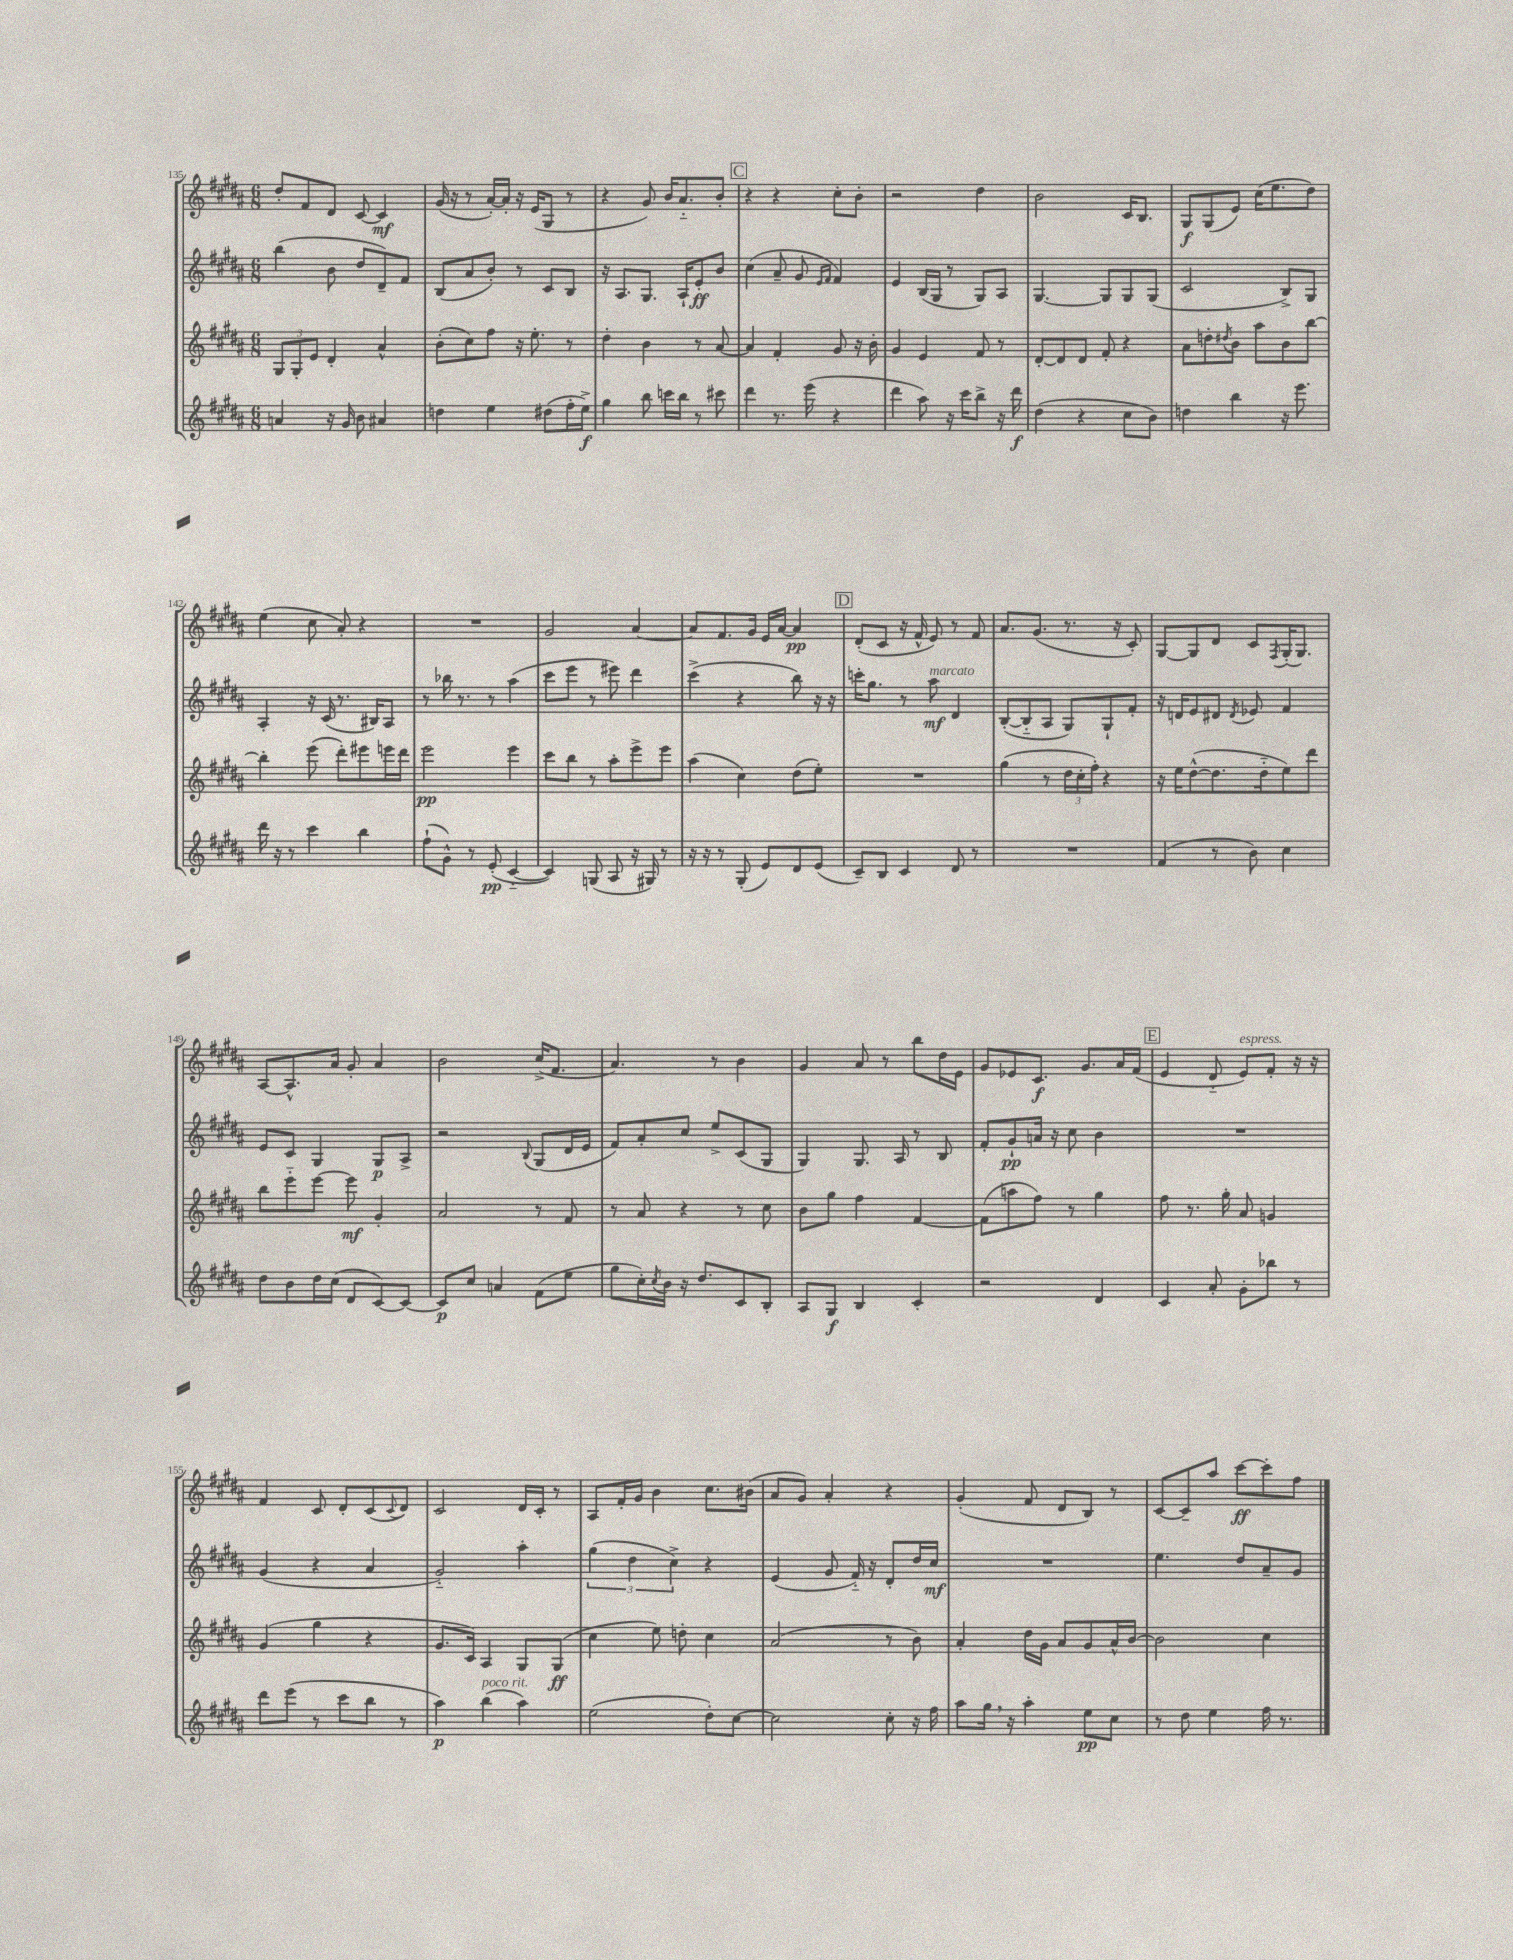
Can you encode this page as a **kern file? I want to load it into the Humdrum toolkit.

**kern	**kern	**kern	**kern
*staff4	*staff3	*staff2	*staff1
*clefG2	*clefG2	*clefG2	*clefG2
*k[f#c#g#d#a#]	*k[f#c#g#d#a#]	*k[f#c#g#d#a#]	*k[f#c#g#d#a#]
*M6/8	*M6/8	*M6/8	*M6/8
4a	12G#	(4bb	8dd#'
.	12G#'	.	.
.	.	.	8f#
.	12e	.	.
16r	4d#'	8b	8d#
16g#	.	.	.
8b	.	8dd#	[8c#
4a#	4a#^^	8d#~)	4c#]
.	.	8f#	.
=	=	=	=
4dd	(8b'	(8B	(16g#
.	.	.	16r
.	8cc#)	8a#	8r
4ee	8ff#	8b')	[16a#')
.	.	.	16a#']
.	16r	8r	16r
.	8.ee'	.	(16e
(8dd#	.	8c#	8G#
16ff#'	8r	8B	8r
16ee^)	.	.	.
=	=	=	=
4gg#	4dd#'	16r	4r
.	.	8.A#	.
8bb	4b	8.G#	8g#)
16ccc	.	.	16b
16bb	.	16A#`	8.a#'~
8r	8r	8e'	.
8ccc#	[8a#	8b	8b'
=	=	=	=
4ddd#	4a#]	(4cc#	4r
8.r	4f#'	8a#~	4r
.	.	8g#	.
(16eee	.	.	.
.	.	16qqe	.
.	.	16qqf#	.
4r	8g#	4f#)	8cc#'
.	16r	.	8b'
.	16b'	.	.
=	=	=	=
4ddd#	4g#	4e	2r
8aa#)	4e	(16B	.
.	.	16G#	.
16r	.	8r	.
16ccc#	.	.	.
8bb^	8f#	8G#)	4dd#
16r	8r	8A#	.
16ddd#	.	.	.
=	=	=	=
(4dd#	[8d#'	[4.G#	2b
.	8d#]	.	.
4r	8d#	.	.
.	8f#'	8G#]	.
8cc#	4r	8G#	16c#
.	.	.	8.B
8b)	.	(8G#	.
=	=	=	=
4dd	8a#	2c#	8G#
.	8dd'	.	(8G#
.	8qdd#	.	.
4bb	8b	.	8e)
.	8aa#	.	(16cc#
.	.	.	8.ee
16r	8b	8B^)	.
8.eee	.	.	.
.	[8bb	8G#	8dd#)
=	=	=	=
16ddd#	4bb']	4A#'	(4ee
16r	.	.	.
8r	.	.	.
4ccc#	(8eee	16r	8cc#
.	.	(16c#	.
.	8ddd#')	8.r	8a#')
4bb	8eee#	.	4r
.	.	16B#)	.
.	16eee	8A#	.
.	16ddd#	.	.
=	=	=	=
(8ff#`	2eee	8r	2.r
8g#^^)	.	16bb-	.
.	.	8.r	.
8r	.	.	.
(8e'	.	8r	.
[4c#'~	4eee	(4aa#	.
=	=	=	=
4c#])	8ccc#	8ccc#	2g#
.	8bb	8eee	.
(8G	8r	8r	.
8A#	8aa#'	8eee#)	.
16r	8eee^	4ddd#	[4a#
16G#)	.	.	.
8r	8eee	.	.
=	=	=	=
16r	(4aa#	(4ccc#^	8a#]
16r	.	.	.
8r	.	.	8.f#
(8G#'	4cc#)	4r	.
.	.	.	16g#
8e)	.	.	16e
.	.	.	[16a#
8d#	(8dd#	8bb)	4a#]
(8e	8ee')	16r	.
.	.	16r	.
=	=	=	=
8c#~)	2.r	16ccc'	(8d#'
.	.	8.gg#	.
8B	.	.	8c#
4c#	.	8r	16r
.	.	.	16f#^^
.	.	8aa#	8e)
8d#	.	4d#	8r
8r	.	.	8f#
=	=	=	=
2.r	(4gg#	([8B'	8.a#
.	.	8B'~]	.
.	.	.	(8.g#
.	8r	8A#	.
.	24dd#	8G#)	8.r
.	24cc#'	.	.
.	24ff#')	.	.
.	4r	8G#`	.
.	.	.	16r
.	.	8f#'	8c#')
=	=	=	=
(4f#	16r	16r	[8G#
.	16ee	16d	.
.	([8dd#^^	8e	8G#]
8r	8.dd#]	8d#	8d#
.	.	8qd#	.
8b)	.	8e-	8c#
.	16dd#'~	.	.
.	.	.	8qF#
4cc#	8ee)	4f#	(16G#'
.	.	.	8.G#)
.	8ddd#	.	.
=	=	=	=
8dd#	8bb	8e	[8A#
8b	8eee'~	8c#	8.A#^^]
16dd#	[8eee	4G#	.
(16cc#	.	.	16a#
8d#	8eee]	.	8g#'
[8c#)	4g#'	8G#	4a#
8c#_	.	8A#^	.
=	=	=	=
8c#]	2a#	2r	2b
8cc#	.	.	.
4a	.	.	.
.	.	8qqB	.
(8f#	8r	(8G#	(16cc#^
.	.	.	8.f#
8ee	8f#	16d#	.
.	.	16e	.
=	=	=	=
8gg#	8r	8f#)	4.a#)
16cc#')	8a#	8a#'	.
8qcc#	.	.	.
16b	.	.	.
16r	4r	8cc#	.
8.dd#	.	.	.
.	.	8ee^	8r
8c#	8r	(8c#	4b
8B'	8cc#	8G#	.
=	=	=	=
8A#	8b	4G#)	4g#
8G#	8gg#	.	.
4B	4ff#	8.G#	8a#
.	.	.	8r
.	.	16A#	.
4c#'	[4f#	8r	8bb
.	.	8B	16dd#
.	.	.	16e
=	=	=	=
2r	(8f#]	8f#'	8g#
.	8aa	8g#`	8e-
.	8ff#)	16a	8.c#
.	.	16r	.
.	8r	8cc#	.
.	.	.	8.g#
4d#	4gg#	4b	.
.	.	.	16a#
.	.	.	(16f#
=	=	=	=
4c#	8ff#	2.r	4e
.	8.r	.	.
8a#'	.	.	8d#'~
.	16gg#'	.	.
8g#'	8a#	.	8e)
8bb-	4g	.	8f#'
8r	.	.	16r
.	.	.	16r
=	=	=	=
8ddd#	(4g#	(4g#	4f#
(8eee	.	.	.
8r	4gg#	4r	8c#
8ccc#	.	.	8d#'
8bb	4r	4a#	(8c#
.	.	.	8qqc#
8r	.	.	8d#)
=	=	=	=
4aa#)	8.g#	2g#'~)	2c#
.	16c#)	.	.
(4bb	4A#	.	.
4aa#)	8G#	4aa#'	16d#
.	.	.	16c#'
.	(8G#	.	8r
=	=	=	=
(2ee	4cc#	(6gg#	8A#
.	.	.	16f#'
.	.	6dd#	.
.	.	.	16g#
.	8ee)	.	4b
.	.	6cc#^)	.
.	8dd'	.	.
8dd#')	4cc#	4r	8.cc#
[8cc#	.	.	.
.	.	.	(16b#
=	=	=	=
2cc#]	(2a#	(4e	8a#
.	.	.	8g#)
.	.	8g#	4a#'
.	.	16f#'~)	.
.	.	16r	.
8cc#'	8r	8d#'	4r
16r	8b)	16dd#	.
16ff#	.	16cc#	.
=	=	=	=
8aa#	4a#'	2.r	(4g#'
16gg#	.	.	.
16r	.	.	.
4aa#'	16dd#	.	8f#
.	16g#	.	.
.	8a#	.	8d#
8ee	8g#	.	8B)
8cc#	16a#^^	.	8r
.	[16b	.	.
=	=	=	=
8r	2b]	4.ee	[8c#
8dd#	.	.	8c#~]
4ee	.	.	8aa#
.	.	8dd#	[8ccc#
16ff#	4cc#	8a#~	8ccc#']
8.r	.	.	.
.	.	8g#	8ff#
==	==	==	==
*-	*-	*-	*-
